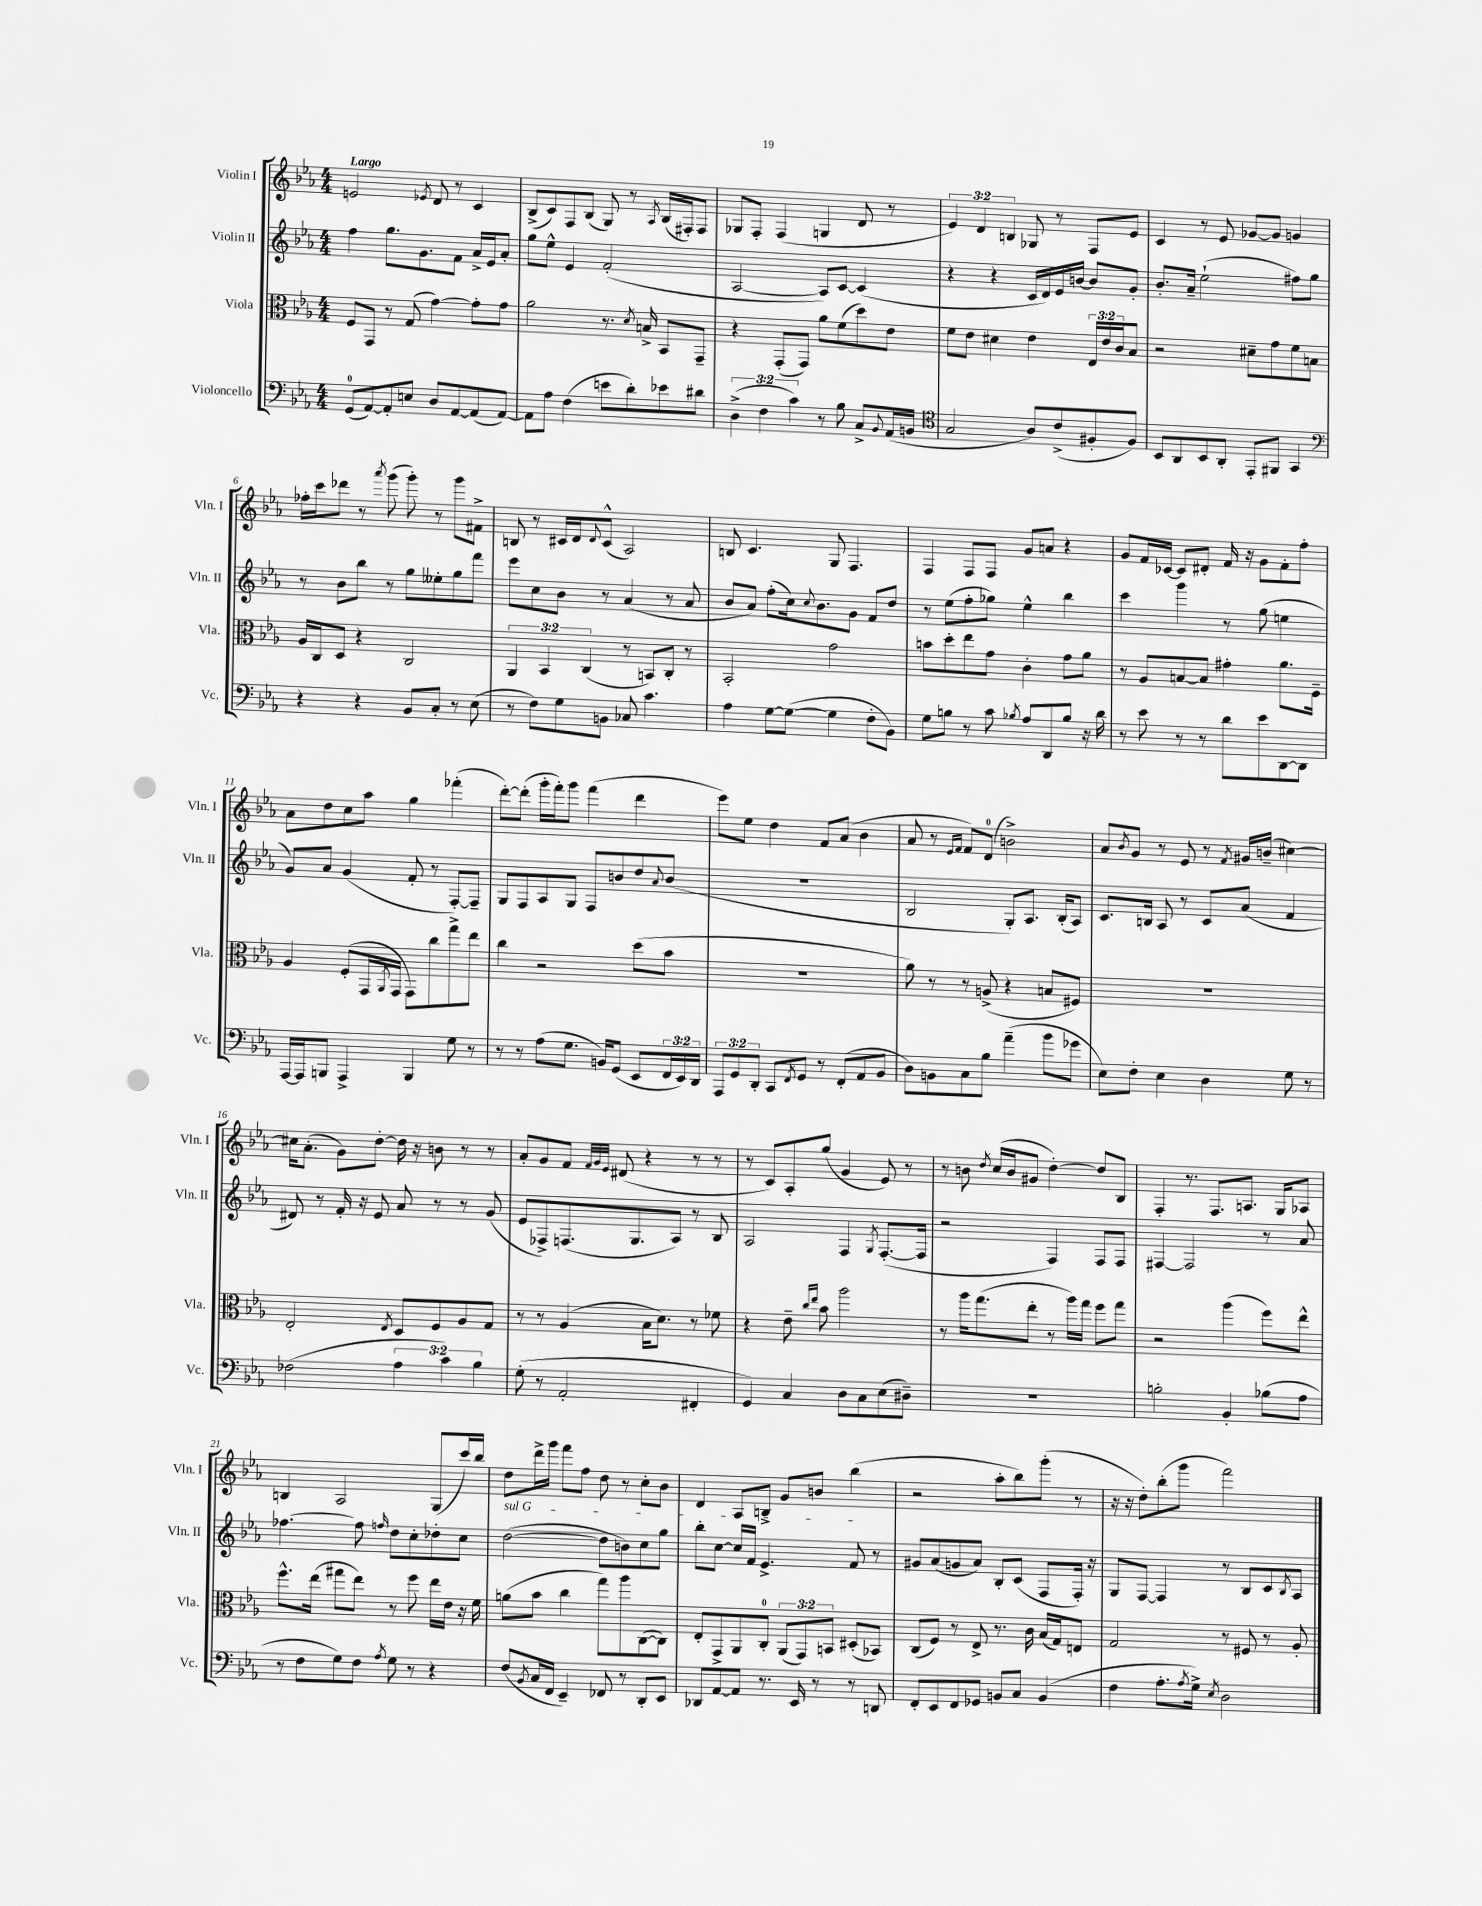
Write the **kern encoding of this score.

**kern	**kern	**kern	**kern
*staff4	*staff3	*staff2	*staff1
*clefF4	*clefC3	*clefG2	*clefG2
*k[b-e-a-]	*k[b-e-a-]	*k[b-e-a-]	*k[b-e-a-]
*M4/4	*M4/4	*M4/4	*M4/4
(8GG/L	8F/L	4ff\	2e/
[8AA-/)	8GG/J	.	.
8AA-'/]	8r	8.gg\L	.
8E/J	(8G/	.	.
.	.	8.g\	.
.	.	.	8qe-/
8D/L	[4g\)	.	8d/
[8AA-/	.	8f\J	8r
(8AA-/]	8g'\]L	16a-^/LL	4c/
.	.	16e-/J	.
[8AA-/J)	8g\J	8a-'/J	.
=	=	=	=
8AA-\]L	2a-\	8gg\L	(8B-^/L
8A-\J	.	8ee-^^\J	8c/)
(4F\	.	4e-/	8F/
.	.	.	(8B-/J
8e\L	8.r	(2f'/	8G/)
8d'\)	.	.	8r
.	8qd/	.	.
.	16B^/	.	.
.	.	.	8qA-/
8e-\	8BB-/L	.	(16B-/LL
.	.	.	16F#'/J)
8d#\J	8GG~/J	.	8F#/J
=	=	=	=
(6D^\	4r	[2A-/	8G-/L
.	.	.	8F'/J
6F\	.	.	.
.	(8GG'/L	.	(4F/
6c\)	.	.	.
.	8GG/J)	.	.
8r	8a-\L	8A-/]L)	4G/
8B-\	(8f\	[8c/J	.
8C^/L	8dd\)	(4c/]	8d/
8qqBB-/	.	.	.
(16AA-/L	8e-\J	.	8r
16BB/JJ	.	.	.
=	=	=	=
*clefC4	*	*	*
2G/	8f\L	4r	6e-/)
.	8e-\J	.	.
.	.	.	6d/
.	4d#\	4r	.
.	.	.	6B/
8A-/L)	4e-\	16c/LL	8G-/
.	.	16d/)	.
(8c^/	.	16e-/	8r
.	.	[16b/JJ	.
8F#'/	24E-/LL	8b/]L	8F/L
.	24e-/	.	.
.	24c/J	.	.
8F#/J)	8B-/J	8g'/J	8e-/J
=	=	=	=
8BB-/L	2r	8.b-'/L	4c/
8AA-/	.	.	.
.	.	16a-~/Jk	.
8BB-/	.	(2ee-`\	8r
8AA-'/J	.	.	8e-/
8EE-'/L	8d#~\L	.	[8g-/L
8FF#/J	8g\	.	8g-/]J
4GG/	8f\	8ff#\L)	4g/
.	8B\J	8gg\J	.
=	=	=	=
*clefF4	*	*	*
4r	16A-/LL	8r	16ff-'\LL
.	16C/J	.	16ccc\J
.	8D/J	8b-\L	8ddd-\J
4r	4r	8bb-\J	8r
.	.	.	8qaaa-/
.	.	8r	(8ggg\
8BB-/L	2C/	8gg\L	8ggg'\)
8C'/J	.	8ee--'\	8r
8r	.	8gg\	8ggg\L
(8E-\	.	8fff\J	8f#^\J
=	=	=	=
8r	6AA-/	8eee-\L	8B/
8F\L)	.	8cc\	8r
.	6BB-/	.	.
8G\	.	8b-\J	16c#/LL
.	.	.	16d/J
.	(6C/	.	.
.	.	.	8qqd/
8BB\J	.	8r	(8c#^^/J
8C-/	8r	(4a-/	2A-/)
4.c\	8BB/L)	.	.
.	8C'/J	8r	.
.	8r	8a-/	.
=	=	=	=
4A-\	2BB-'/	8b-/L	8B/
.	.	8a-/J)	4.c/
[8G\L	.	(8ff'\L	.
(8G\_J	.	16cc\k)	.
.	.	8qqcc/	.
.	.	8.b-\	.
4G\]	2g\	.	8G/
.	.	8g\J	4.F/
8F'\L	.	8f/L	.
8BB-\J)	.	8dd/J	.
=	=	=	=
8G\L	8b\L	8r	4F/
8B\J	8dd'\	(8ee-\L	.
8r	8ee-\	8ff'\	8F/L
8c\	8g\J	8gg-\J)	8F/J
8qB-/	.	.	.
8A-/L	4c'\	4ee-^^\	8g/L
8DD/	.	.	8a/J
8B-/J	8g\L	4bb-\	4r
16r	8a-\J	.	.
16d\	.	.	.
=	=	=	=
8r	8r	4ccc\	8g/L
8e-\	8A-/L	.	16f/L
.	.	.	[16c-/JJ
8r	[8B/	4ggg\	8c-/]L
8r	8B/]J	.	8d#'/J
8d\L	4g#'\	8r	16f/
.	.	.	16r
8e-\	.	(8gg\	8g\L
[8DD\	8.a-\L	4ee\	8f'\
8DD\]J	.	.	8ff'\J
.	16F~\Jk	.	.
=	=	=	=
[16AAA-/LL	4A-/	8g/L)	8a-\L
16AAA-/]J	.	.	.
8BBB/J	.	8a-/J	8dd\
4AAA-^/	(8F'/L	(4g/	8cc\
.	16GG/L	.	8aa-\J
.	8qAA-/	.	.
.	16GG/JJ	.	.
4BBB/	8GG\L)	8f'/	4gg\
.	8cc\	8r	.
8G\	8gg^\	[8F'/L)	(4fff-'\
8r	8ee-\J	8F~/]J	.
=	=	=	=
8r	4cc\	8G/L	[8ddd'\L)
8r	.	8F/	(8ddd'\]J
(8A-\L	2r	8A-/	16ggg'\LL
.	.	.	16fff'\J)
8.G\J	.	8G/J	8ggg\J
.	.	8F/L	(4fff\
16BB/LK)	.	.	.
(8GG/J	.	8b/	.
8EE-/L	(8dd\L	8dd/	4ddd\
.	.	8qqa-/	.
24FF/L	8b-\J	(8b/J	.
24EE-/)	.	.	.
24DD/JJ	.	.	.
=	=	=	=
12AAA-/L	1r	1r	8eee-\L)
12GG/	.	.	.
.	.	.	8ee-\J
12DD'/J	.	.	.
8CC/L	.	.	4dd\
8qFF/	.	.	.
8GG/J	.	.	.
8r	.	.	8f/L
(8FF'/L	.	.	(8a-/J
8AA-/	.	.	4b-\
8BB-/J	.	.	.
=	=	=	=
8D\L)	8a-\)	2B-/	8a-/
8BB\	8r	.	8r
.	.	.	16qqe-/LL
.	.	.	16qqf/JJ
8C\	8r	.	8f/L)
8B-\J	(8A^/	.	(8d/J
(4a-~\	4r	8G'/L)	2b^\)
.	.	8.A-/J	.
8b-\L	8B/L	.	.
.	.	(16B-'/LK	.
8g-\J	8F#/J)	8A-/J)	.
=	=	=	=
8E-\L)	1r	8.c/L	8a-/L
.	.	.	8qb-/
8F'\J	.	.	8g/J
.	.	16B/Jk	.
4E-\	.	8A-/	8r
.	.	8r	8e-/
4D\	.	8c/L	8r
.	.	.	8qf/
.	.	(8a-/J	16g#/LL
.	.	.	(16b~/JJ
8G\	.	4f/	[4cc#\)
8r	.	.	.
=	=	=	=
(2F-\	2E-'/	8d#/)	16cc#\]LK
.	.	.	(8.a-'\J
.	.	8r	.
.	.	16f'/	8g\L)
.	.	16r	.
.	.	8e-/	[8dd'\J
.	8qE-/	.	.
6A-\	8D/L	8a-/	16dd\]
.	.	.	16r
.	8F/	8r	8b\
6c\)	.	.	.
.	8A-/	8r	8r
6B-\	.	.	.
.	8G/J	(8g/	8r
=	=	=	=
(8G'\	8r	8e-/L	8a-'/L
8r	8r	8F-^/)	8g/
2AA-'/	(4A-/	(8.F/	8f/J
.	.	.	32qqf/LLL
.	.	.	32qqg/
.	.	.	32qqe-/JJJ
.	.	.	(8d#/
.	.	8.G/	.
.	16B-\LK	.	4r
.	8.d\J)	.	.
.	.	8A-/J)	.
4FF#'/	8r	8r	8r
.	8f-\	8B-/	8r
=	=	=	=
4GG/)	4r	2A-/	8r
.	.	.	8c/L)
4C/	8e-~\	.	8A-'/
.	16qqcc/LL	.	.
.	16qqee-/JJ	.	.
.	8b-\	.	(8gg/J
8D\L	2aa-\	4F/	4g/
8C\	.	.	.
.	.	8qG/	.
(8E-\	.	([8.F'/L	8e-/)
8D#~\J)	.	.	8r
.	.	16F/]Jk	.
=	=	=	=
1r	8r	2r	8r
.	16aa-\LK	.	8b\
.	(8.gg\	.	.
.	.	.	8qdd/
.	.	.	(16cc/LL
.	.	.	16b/J
.	8ee-'\J	.	8g#/J
.	8r	4F/)	[4dd'\)
.	16aa-\LL)	.	.
.	16gg\JJ	.	.
.	8ff\L	8F/L	8dd/]L
.	8gg\J	8F/J	8B-/J
=	=	=	=
2B'\	2r	[4F#/	4F'/
.	.	2F#/]	8.r
.	.	.	8.F/L
4BB-'/	(4aa-\	.	.
.	.	.	8.A/J
(8B-\L	8ff\L)	8r	.
.	.	.	16G/LK
8A-\J	8ee-^^\J	8a-/	8A-/J
=	=	=	=
8r	8.ff^^\L	[4.ff-\	4B/
8F\L	.	.	.
.	(16ee-\Jk	.	.
8G\)	8gg#\L	.	2A-/
8F\J	8ee-\J)	8ff-\]	.
8qA-/	.	16qqff/	.
8G\	8r	8dd\L	.
8r	8ff\	8cc'\	.
4r	16ee-\LL	8dd-'\	(8G/L
.	16e-\JJ	.	.
.	16r	8cc\J	16ccc/L)
.	16f\	.	16bb-/JJ
=	=	=	=
(8F/L	(8a\L	([2dd\	8dd\L
8qBB-/	.	.	.
16C/L	8b-\J	.	16ddd^\L
16FF/JJ	.	.	16ggg\JJ
4EE-~/)	4cc\	.	8fff\L
.	.	.	8ff\J
8FF-/	8gg\L)	8dd\]L	8dd\
8r	8aa-\	8b\)	8r
8DD'/L	([8C\	8cc\	8cc'\L
8EE-/J	8C\]J)	8gg\J	8b-\J
=	=	=	=
8DD-/L	8E-'/L	8bb-'\L	4d/
[8AA-/	8GG^/	[8cc\J	.
8AA-/]J	8AA-/	16cc/]LL	8A-/L
.	.	16f/JJ	.
8.r	8C'/J	4.e-^/	8B^/J
.	(12AA-/L	.	8g/L
16EE-/	.	.	.
.	12GG/)	.	.
8r	.	.	8b/J
.	12BB/J	.	.
8r	(8D#'/L	8f/	(4bb-\
8DD/	8BB-/J)	8r	.
=	=	=	=
8FF'/L	(8C/L	8g#/L	2r
8EE-/	8F/J)	(8a-/	.
8FF/	8r	8g/	.
8GG-/J	8E-^/	8a-/J)	.
8BB/L	8.r	8B-'/L	8aa-'\L
8C/J	.	(8c/J	8bb-\)
.	16c\	.	.
(4BB/	(16B-/LL	8F/L	(8ggg'\J
.	16G/J)	.	.
.	8E/J	16F'/Jk)	8r
.	.	16r	.
=	=	=	=
4F\	2G/	8G/L	16r
.	.	.	16r
.	.	[8F/J	8dd'\L)
8.A-'\L	.	4F/]	(8bb-'\
.	.	.	8ggg\J
8qA-/	.	.	.
16G^\Jk)	.	.	.
8qE-/	.	.	.
2D\	8r	8r	2fff\)
.	8F#/	8B-/L	.
.	8r	8c/	.
.	.	8qB-/	.
.	8A-'/	8A-/J	.
==	==	==	==
*-	*-	*-	*-
